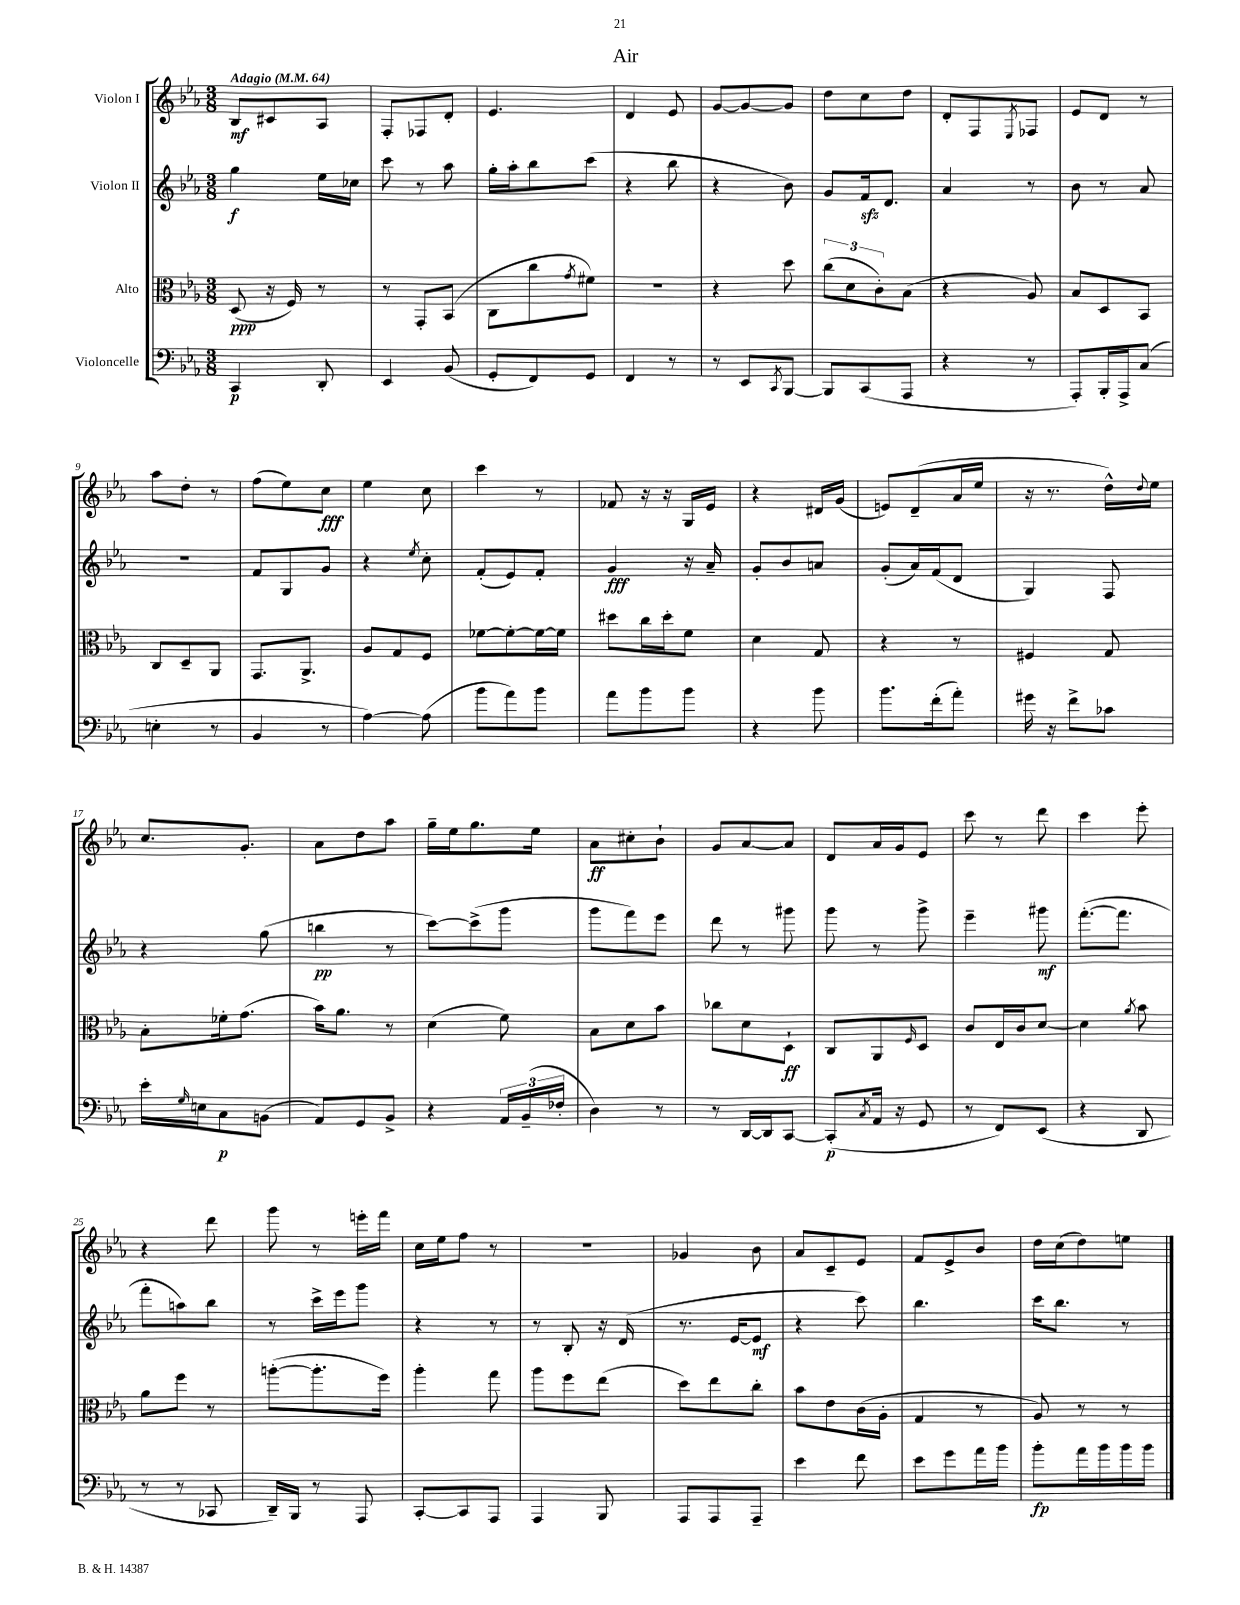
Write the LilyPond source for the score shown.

\header { title = "Air" }
<<
\new StaffGroup <<
\new Staff = "s0" \with { instrumentName = "Violon I" } {
    \clef treble \key ees \major \numericTimeSignature \time 3/8 \tempo "Adagio" 4 = 64
    bes8\mf cis'8 aes8 |
    f8-. fes8 d'8-. |
    ees'4. |
    d'4 ees'8 |
    g'8~ g'8~ g'8 |
    d''8 c''8 d''8 |
    d'8-. f8 \acciaccatura { ees8 } fes8 |
    ees'8 d'8 r8 |
    aes''8 d''8-. r8 |
    f''8( ees''8) c''8\fff |
    ees''4 c''8 |
    c'''4 r8 |
    fes'8 r16 r16 g16 ees'16 |
    r4 dis'16 g'16( |
    e'8) d'8--( aes'16 ees''16 |
    r16 r8. d''16-^) \appoggiatura { d''8 } ees''16 |
    c''8. g'8.-. |
    aes'8 d''8 aes''8 |
    g''16-- ees''16 g''8. ees''16 |
    aes'8\ff cis''8-. bes'8-! |
    g'8 aes'8~ aes'8 |
    d'8 aes'16 g'16 ees'8 |
    c'''8 r8 d'''8 |
    c'''4 ees'''8-. |
    r4 d'''8 |
    g'''8 r8 e'''16-. f'''16 |
    c''16 ees''16 f''8 r8 |
    R4. |
    ges'4 bes'8 |
    aes'8 c'8-- ees'8 |
    f'8 ees'8-> bes'8 |
    d''16 c''16( d''8) e''8 \bar "|." |
}
\new Staff = "s1" \with { instrumentName = "Violon II" } {
    \clef treble \key ees \major \numericTimeSignature \time 3/8
    g''4\f ees''16 ces''16 |
    c'''8 r8 aes''8 |
    g''16-. aes''16-. bes''8 c'''8( |
    r4 bes''8 |
    r4 bes'8) |
    g'8 f'16\sfz d'8. |
    aes'4 r8 |
    bes'8 r8 aes'8 |
    R4. |
    f'8 g8 g'8 |
    r4 \acciaccatura { ees''8 } c''8-. |
    f'8-.( ees'8) f'8-. |
    g'4\fff r16 aes'16-- |
    g'8-. bes'8 a'8 |
    g'8-.( aes'16) f'16( d'8 |
    g4) f8 |
    r4 g''8( |
    b''4\pp r8 |
    c'''8~) c'''8->( g'''8 |
    g'''8 f'''8) ees'''8 |
    d'''8 r8 gis'''8 |
    g'''8 r8 g'''8-> |
    ees'''4-- gis'''8\mf |
    f'''8.~-.( f'''8. |
    f'''8-. a''8) bes''8 |
    r8 c'''16-> ees'''16 g'''8 |
    r4 r8 |
    r8 bes8-. r16 d'16( |
    r8. ees'16~ ees'8\mf |
    r4 c'''8) |
    bes''4. |
    c'''16 bes''8. r8 \bar "|." |
}
\new Staff = "s2" \with { instrumentName = "Alto" } {
    \clef alto \key ees \major \numericTimeSignature \time 3/8
    d8\ppp( r16 f16) r8 |
    r8 g,8-. bes,8( |
    c8 c''8 \acciaccatura { g'8 } fis'8) |
    R4. |
    r4 d''8 |
    \tuplet 3/2 { c''8( d'8 c'8-.) } bes8( |
    r4 aes8) |
    bes8 d8 bes,8 |
    c8 d8-- aes,8 |
    g,8. aes,8.-> |
    aes8 g8 f8 |
    fes'8~ fes'8~-. fes'16~ fes'16 |
    dis''8 c''16 dis''16-. f'8 |
    d'4 g8 |
    r4 r8 |
    fis4 g8 |
    bes8-. fes'16-. g'8.( |
    bes'16) aes'8. r8 |
    d'4( f'8) |
    bes8 d'8 bes'8 |
    ces''8 d'8 d8-!\ff |
    c8 aes,8 \grace { f16 } d8 |
    c'8 ees16 c'16 d'8~ |
    d'4 \acciaccatura { aes'8 } bes'8 |
    aes'8 f''8 r8 |
    a''8~-.( a''8.-. f''16) |
    aes''4-. g''8 |
    aes''8 f''8 ees''8( |
    d''8) ees''8 c''8-. |
    bes'8 ees'8 c'16( aes16-. |
    g4 r8 |
    aes8) r8 r8 \bar "|." |
}
\new Staff = "s3" \with { instrumentName = "Violoncelle" } {
    \clef bass \key ees \major \numericTimeSignature \time 3/8
    c,4\p d,8-. |
    ees,4 bes,8( |
    g,8-. f,8) g,8 |
    f,4 r8 |
    r8 ees,8 \acciaccatura { c,8 } bes,,8~ |
    bes,,8 c,8( aes,,8 |
    r4 r8 |
    aes,,8-.) bes,,16-. aes,,16-> c8( |
    e4-. r8 |
    bes,4 r8 |
    aes4~) aes8( |
    bes'8 aes'8) bes'8 |
    aes'8 bes'8 bes'8 |
    r4 bes'8 |
    bes'8. f'16-.( aes'8-.) |
    gis'16 r16 f'8-> ces'8 |
    ees'16-. \grace { g16 } e16 c8\p b,8( |
    aes,8) g,8 bes,8-> |
    r4 \tuplet 3/2 { aes,16 bes,16--( fes16-. } |
    d4) r8 |
    r8 d,16~ d,16 c,8~ |
    c,8-.\p( \acciaccatura { c8 } aes,16 r16 g,8 |
    r8 f,8) ees,8( |
    r4 d,8 |
    r8 r8 ces,8 |
    d,16--) bes,,16 r8 aes,,8 |
    c,8~-. c,8 aes,,8 |
    aes,,4 bes,,8 |
    aes,,8 aes,,8 aes,,8-- |
    ees'4 f'8 |
    ees'8 g'8 aes'16 bes'16 |
    bes'8-.\fp aes'16 bes'16 bes'16 bes'16 \bar "|." |
}
>>
>>
